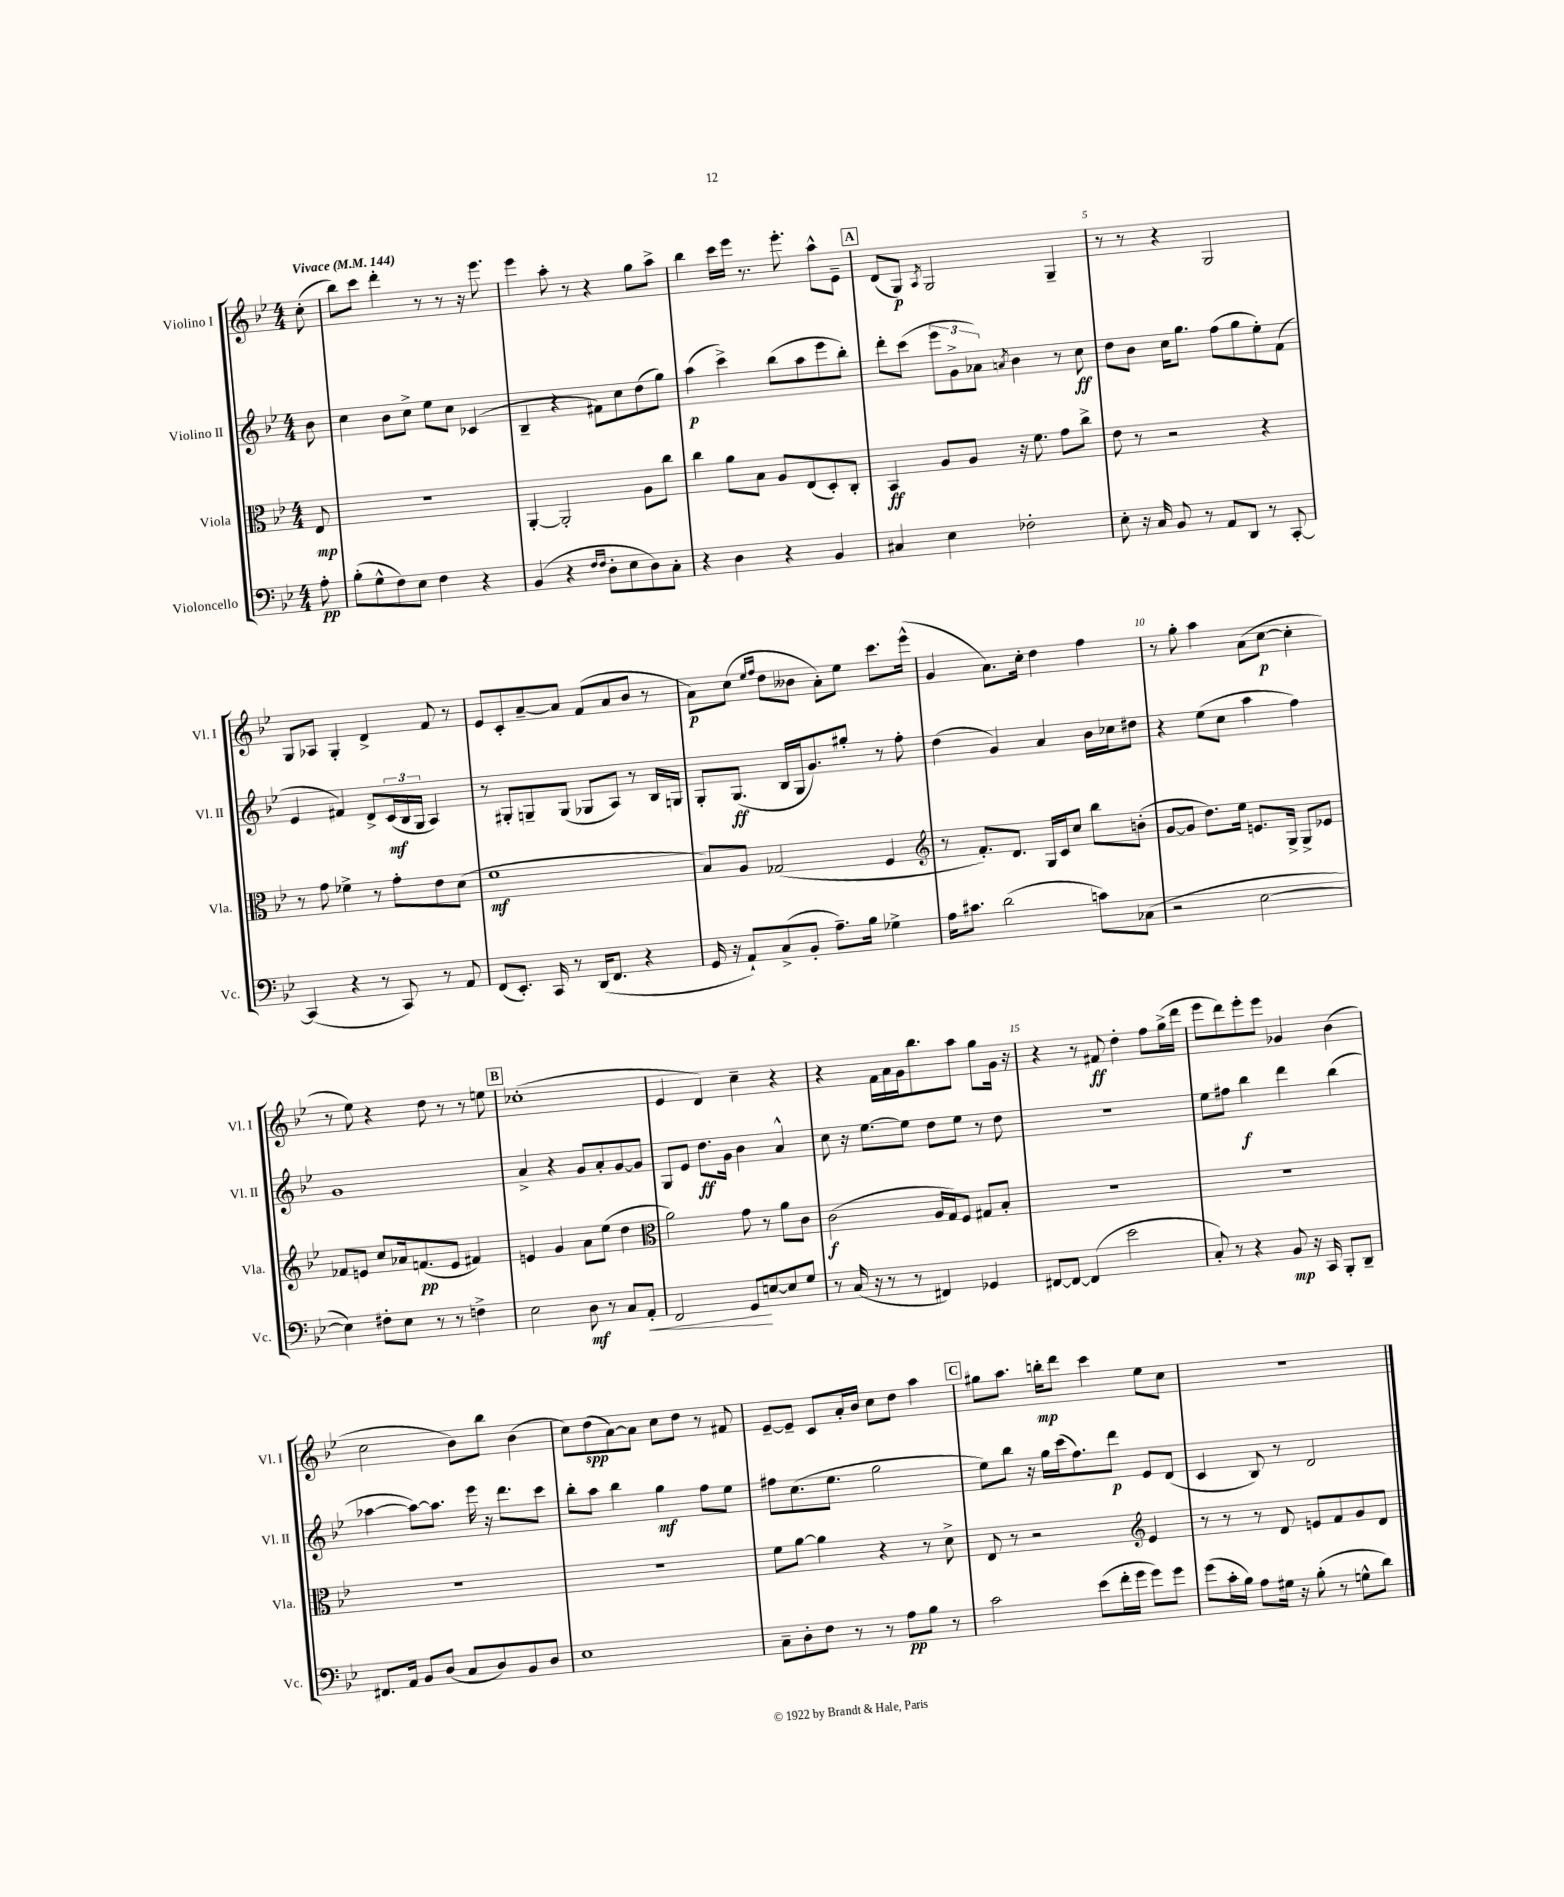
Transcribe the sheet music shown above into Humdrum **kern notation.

**kern	**dynam	**kern	**dynam	**kern	**dynam	**kern	**dynam
*part4	*part4	*part3	*part3	*part2	*part2	*part1	*part1
*staff4	*staff4	*staff3	*staff3	*staff2	*staff2	*staff1	*staff1
*I"Violoncello	*	*I"Viola	*	*I"Violino II	*	*I"Violino I	*
*I'Vc.	*	*I'Vla.	*	*I'Vl. II	*	*I'Vl. I	*
*clefF4	*	*clefC3	*	*clefG2	*	*clefG2	*
*k[b-e-]	*	*k[b-e-]	*	*k[b-e-]	*	*k[b-e-]	*
*M4/4	*	*M4/4	*	*M4/4	*	*M4/4	*
*MM144	*	*MM144	*	*MM144	*	*MM144	*
=	=	=	=	=	=	=	=
!	!	!	!	!	!	!LO:TX:a:B:t=Vivace	!
8A'\	pp	8E-/	mp	8b-\	.	(8cc'\	.
=1	=1	=1	=1	=1	=1	=1	=1
(8B-'\L	.	1r	.	4cc\	.	8bb-\L)	.
8G^^\	.	.	.	.	.	8ccc\J	.
8F\)	.	.	.	8b-\L	.	4ddd'\	.
8E-\J	.	.	.	8cc^\J	.	.	.
4F\	.	.	.	8ee-\L	.	8r	.
.	.	.	.	8cc\J	.	8r	.
4r	.	.	.	(4c-X/	.	16r	.
.	.	.	.	.	.	8.eee-\	.
=2	=2	=2	=2	=2	=2	=2	=2
(4BB-/	.	[4AA'/	.	4B-~/	.	4eee-\	.
4r	.	2AA'/]	.	4r	.	8aa'\	.
.	.	.	.	.	.	8r	.
16qqF/LL	.	.	.	.	.	.	.
16qqF/JJ	.	.	.	.	.	.	.
8D'\L	.	.	.	8f#X\L)	.	4r	.
8E-\	.	.	.	8cc\	.	.	.
8D\)	.	8A\L	.	(8dd\	.	8gg\L	.
8C'\J	.	8cc\J	.	8gg\J)	.	8aa^\J	.
=3	=3	=3	=3	=3	=3	=3	=3
4r	.	4cc\	.	(4aa\	p	4bb-\	.
4D\	.	8a\L	.	4ccc^\)	.	16ccc\LL	.
.	.	.	.	.	.	16eee-\JJ	.
.	.	8B-\J	.	.	.	8.r	.
4r	.	8A/L	.	(8bb-\L	.	.	.
.	.	.	.	.	.	8.eee-'\	.
.	.	(8E-/	.	8aa\	.	.	.
4BB-/	.	8D'/)	.	8eee-\	.	8aa^^\L	.
.	.	8C'/J	.	8bb-'\J)	.	8e-~\J	.
!!LO:REH:place=s1:t=A
=4	=4	=4	=4	=4	=4	=4	=4
4C#X/	.	4BB-/	ff	8ddd'\L	.	(8d/L	.
.	.	.	.	(8ccc\J	.	8G/J)	p
.	.	.	.	.	.	8qA/	.
4E-\	.	8A/L	.	12eee-\L	.	2G/	.
.	.	.	.	12g^\	.	.	.
.	.	8A/J	.	.	.	.	.
.	.	.	.	12a-X\J)	.	.	.
.	.	.	.	8qan/	.	.	.
2F-X'\	.	16r	.	4b-\	.	.	.
.	.	8.f\	.	.	.	.	.
.	.	8g\L	.	8r	.	4G~/	.
.	.	8cc^\J	.	8cc\	ff	.	.
=5	=5	=5	=5	=5	=5	=5	=5
8E-'\	.	8e-\	.	8dd\L	.	8r	.
16r	.	8r	.	8b-\J	.	8r	.
16C/	.	.	.	.	.	.	.
8BB-/	.	2r	.	16cc\KL	.	4r	.
.	.	.	.	8.gg\J	.	.	.
8r	.	.	.	.	.	.	.
8AA/L	.	.	.	(8ff\L	.	2G/	.
8DD/J	.	.	.	8gg\	.	.	.
8r	.	4r	.	8ee-'\)	.	.	.
[8CC'/	.	.	.	(8f\J	.	.	.
!!LO:LB:g=z
=6	=6	=6	=6	=6	=6	=6	=6
(4CC/]	.	8r	.	4e-/	.	8G/L	.
.	.	8g\	.	.	.	8A-X/J	.
4r	.	4f-X^\	.	4f#X/)	.	4G'/	.
8r	.	8r	.	8d^/L	.	4d^/	.
8CC/)	.	8g'\L	.	(24c/L	mf	.	.
.	.	.	.	24B-/	.	.	.
.	.	.	.	24G/JJ	.	.	.
8r	.	8e-\	.	4A/)	.	8f/	.
8AA/	.	(8d\J	.	.	.	8r	.
=7	=7	=7	=7	=7	=7	=7	=7
(8FF/L	.	1f	mf	8r	.	8e-/L	.
8.EE-'/J)	.	.	.	8G#X'/L	.	8c'/	.
.	.	.	.	8Gn~/	.	[8a~/	.
16CC/	.	.	.	.	.	.	.
8r	.	.	.	(8G/J	.	8a/J]	.
(16DD/KL	.	.	.	8G-X/L	.	(8f/L	.
8.FF/J	.	.	.	.	.	.	.
.	.	.	.	8A/J)	.	8a/	.
4r	.	.	.	8r	.	8b-/J	.
.	.	.	.	16B-/LL	.	8r	.
.	.	.	.	16Gn/JJ	.	.	.
=8	=8	=8	=8	=8	=8	=8	=8
16GG/	.	8B-/L)	.	8G'/L	.	8a\L)	p
16r	.	.	.	.	.	.	.
8AA`/L)	.	8A/J	.	(8.G/J	ff	(8cc\J	.
.	.	.	.	.	.	16qqee-/LL	.
.	.	.	.	.	.	16qqff/JJ	.
(8C^/	.	(2G-X/	.	.	.	8dd\L	.
.	.	.	.	16B-/LL	.	.	.
8BB-'/J	.	.	.	16G/J	.	8b--X\J	.
.	.	.	.	8.g/)	.	.	.
8.A~\L)	.	.	.	.	.	8a'\L)	.
.	.	.	.	8gg#X'/J	.	8ee-\J	.
16B-\Jk	.	.	.	.	.	.	.
4G-X^\	.	4F/	.	8r	.	8.ccc\L	.
.	.	.	.	8ff'\	.	.	.
.	.	.	.	.	.	(16eee-^^\Jk	.
=9	=9	=9	=9	=9	=9	=9	=9
*	*	*clefG2	*	*	*	*	*
16A\KL	.	8r	.	(4dd\	.	4g/	.
8.c#X\J	.	.	.	.	.	.	.
.	.	8.f'/L)	.	.	.	.	.
(2d\	.	.	.	4g/)	.	8.a\L)	.
.	.	8.d/J	.	.	.	.	.
.	.	.	.	.	.	16cc'\Jk	.
.	.	16G/LL	.	4a/	.	4dd\	.
.	.	16c/J	.	.	.	.	.
.	.	8cc/J	.	.	.	.	.
8cn\L)	.	8bb-\L	.	16b-\LL	.	4ff\	.
.	.	.	.	16cc-X\J	.	.	.
(8C-X\J	.	(8bn'\J	.	8dd#X\J	.	.	.
=10	=10	=10	=10	=10	=10	=10	=10
2r	.	[8g/L	.	4r	.	8r	.
.	.	8g/J]	.	.	.	8gg'\	.
.	.	8.dd\L)	.	(8ee-\L	.	4aa\	.
.	.	.	.	8cc\J	.	.	.
.	.	16ee-\Jk	.	.	.	.	.
[2E-\	.	8.en/L	.	4aa\	.	(8a\L	.
.	.	.	.	.	.	[8cc\J	p
.	.	16G^/Jk	.	.	.	.	.
.	.	8G^/L	.	4ff\)	.	4cc'\]	.
.	.	8e-X/J	.	.	.	.	.
!!LO:LB:g=z
=11	=11	=11	=11	=11	=11	=11	=11
4E-\])	.	8f-X/L	.	1g	.	8r	.
.	.	8en/J	.	.	.	8ee-\)	.
8F#X'\L	.	8cc/L	.	.	.	4r	.
8E-\J	.	16a-X/k	.	.	.	.	.
.	.	(8.fn/	pp	.	.	.	.
8r	.	.	.	.	.	8dd\	.
8r	.	8e/J	.	.	.	8r	.
4Fn^\	.	4f#X/)	.	.	.	8r	.
.	.	.	.	.	.	8een\	.
!!LO:REH:place=s1:t=B
=12	=12	=12	=12	=12	=12	=12	=12
2E-\	.	4en/	.	4a^/	.	(1cc-X'	.
.	.	4g/	.	4r	.	.	.
8D\	mf	8a\L	.	8g/L	.	.	.
8r	.	(8ee-\J	.	8a'/	.	.	.
8C/L	.	4dd\	.	[8g/	.	.	.
!	!LO:HP:b	!	!	!	!	!	!
8AA'/J	<	.	.	8g/J]	.	.	.
=13	=13	=13	=13	=13	=13	=13	=13
*	*	*clefC3	*	*	*	*	*
2FF/	.	2a\)	.	8G/L	.	4e-/	.
.	.	.	.	8e-/J	.	.	.
.	.	.	.	8.dd\L	ff	4d/)	.
.	.	.	.	16g\Jk	.	.	.
8GG/L	.	8g\	.	4b-\	.	4cc~\	.
[8En/	[	8r	.	.	.	.	.
8E/]	.	8a\L	.	4a^^/	.	4r	.
8G/J	.	8c\J	.	.	.	.	.
=14	=14	=14	=14	=14	=14	=14	=14
8r	.	(2c\	f	8cc\	.	4r	.
(16C/	.	.	.	16r	.	.	.
16r	.	.	.	[8.ee-\L	.	.	.
8r	.	.	.	.	.	16f\LL	.
.	.	.	.	.	.	16a\	.
8r	.	.	.	8ee-\J]	.	16g\J	.
.	.	.	.	.	.	8.bb-\	.
4FF#X/)	.	16A/LL	.	8dd\L	.	.	.
.	.	16G/J)	.	.	.	.	.
.	.	8F/J	.	8ee-\J	.	8aa\J	.
4GG-X/	.	8G#X/L	.	8r	.	8gg\L	.
.	.	8B-'/J	.	8dd\	.	16g\Jk	.
.	.	.	.	.	.	16r	.
=15	=15	=15	=15	=15	=15	=15	=15
[8FF#X/L	.	1r	.	1r	.	4r	.
8FF#/J_	.	.	.	.	.	.	.
(4FF#/]	.	.	.	.	.	8r	.
.	.	.	.	.	.	8f#X/	ff
2e-\	.	.	.	.	.	4dd'\	.
.	.	.	.	.	.	8ff\L	.
.	.	.	.	.	.	(16gg^\L	.
.	.	.	.	.	.	16ddd\JJ	.
=16	=16	=16	=16	=16	=16	=16	=16
8C'/)	.	1r	.	8ee-\L	.	8eee-\L	.
8r	.	.	.	8ff#X\J	.	8ddd\)	.
4r	.	.	.	4bb-\	f	8eee-'\	.
.	.	.	.	.	.	8eee-\J	.
8BB-/	mp	.	.	4ddd\	.	4g-X/	.
16r	.	.	.	.	.	.	.
16CC/	.	.	.	.	.	.	.
8BBB-'/L	.	.	.	(4bb-\	.	(4b-\	.
8DD~/J	.	.	.	.	.	.	.
!!LO:LB:g=z
=17	=17	=17	=17	=17	=17	=17	=17
8.FF#X/L	.	1r	.	[4aa-X\	.	2cc\	.
16AA/Jk	.	.	.	.	.	.	.
8BB-/L	.	.	.	8aa-\L_)	.	.	.
(8D/J	.	.	.	8.aa-\J]	.	.	.
8C/L	.	.	.	.	.	8b-\L)	.
.	.	.	.	16eee-\	.	.	.
8D/)	.	.	.	16r	.	8bb-\J	.
.	.	.	.	8.ddd\L	.	.	.
8BB-/	.	.	.	.	.	(4b-\	.
8D/J	.	.	.	8ccc\J	.	.	.
=18	=18	=18	=18	=18	=18	=18	=18
1E-	.	1r	.	8bb-'\L	.	8cc\L)	.
.	.	.	.	8aa\J	.	(8dd\	spp
.	.	.	.	4bb-\	.	[8a\)	.
.	.	.	.	.	.	8a\J]	.
.	.	.	.	4gg\	mf	8cc\L	.
.	.	.	.	.	.	8dd\J	.
.	.	.	.	8ff\L	.	8r	.
.	.	.	.	8ee-\J	.	8f#X/	.
=19	=19	=19	=19	=19	=19	=19	=19
8C~\L	.	8f\L	.	8ff#X\L	.	[8e-~/L	.
8D'\	.	[8a\J	.	(8.cc\	.	8e-~/J]	.
8F\J	.	4a\]	.	.	.	8c/L	.
.	.	.	.	8.ee-\J	.	.	.
8r	.	.	.	.	.	16a'/L	.
.	.	.	.	.	.	16b-/JJ	.
8r	.	4r	.	2gg\	.	8cc\L	.
8A\L	pp	.	.	.	.	8dd\J	.
8B-\J	.	8r	.	.	.	4aa\	.
8r	.	8d^\	.	.	.	.	.
!!LO:REH:place=s1:t=C
=20	=20	=20	=20	=20	=20	=20	=20
2c\	.	8E-/	.	8ee-\L)	.	8gg#X\L	.
.	.	8r	.	8bb-\J	.	8.aa\J	.
.	.	2r	.	16r	.	.	.
.	.	.	.	16gg\LL	.	16bbn'\KL	mp
.	.	.	.	(16ccc\J	.	8ddd\J	.
.	.	.	.	8.ff\)	.	.	.
(8e-\L	.	.	.	.	.	4ccc\	.
16f'\L	.	.	.	8ddd\J	p	.	.
16g\JJ	.	.	.	.	.	.	.
*	*	*clefG2	*	*	*	*	*
8g\L)	.	4e-/	.	8e-/L	.	8ee-\L	.
8g\J	.	.	.	(8d/J	.	8cc\J	.
=21	=21	=21	=21	=21	=21	=21	=21
(8g\L	.	8r	.	4c/	.	1r	.
16c'\L	.	8r	.	.	.	.	.
16B-\JJ)	.	.	.	.	.	.	.
8A\L	.	8r	.	8B-/)	.	.	.
16G#X\Jk	.	8d/	.	8r	.	.	.
16r	.	.	.	.	.	.	.
(8B-'\	.	8en/L	.	2d/	.	.	.
8r	.	8f/	.	.	.	.	.
8Gn^^\L	.	8g/	.	.	.	.	.
8d\J)	.	8d/J	.	.	.	.	.
==	==	==	==	==	==	==	==
*-	*-	*-	*-	*-	*-	*-	*-
